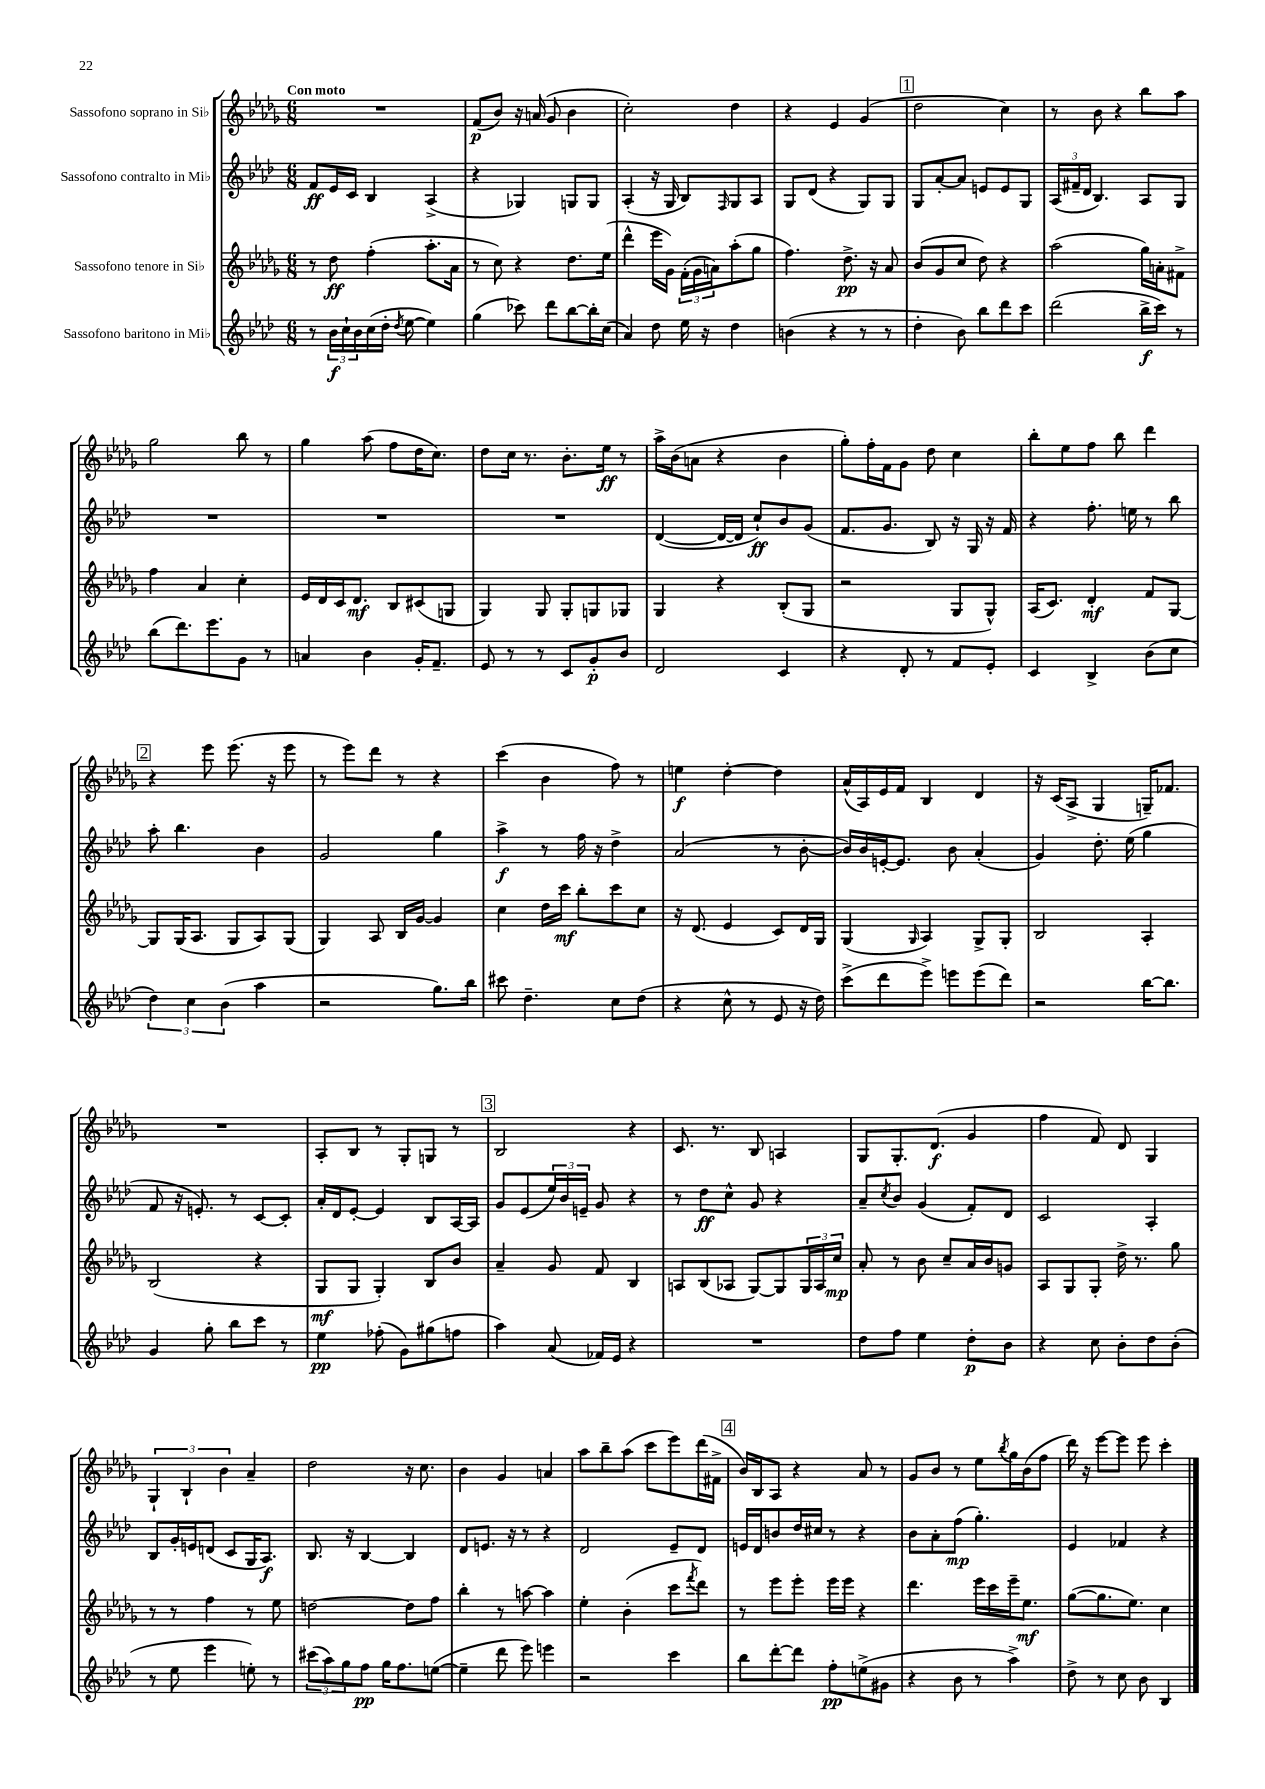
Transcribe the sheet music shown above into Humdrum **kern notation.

**kern	**dynam	**kern	**dynam	**kern	**dynam	**kern	**dynam
*part4	*part4	*part3	*part3	*part2	*part2	*part1	*part1
*staff4	*staff4	*staff3	*staff3	*staff2	*staff2	*staff1	*staff1
*I"Sassofono baritono in Mi♭	*	*I"Sassofono tenore in Si♭	*	*I"Sassofono contralto in Mi♭	*	*I"Sassofono soprano in Si♭	*
*clefG2	*	*clefG2	*	*clefG2	*	*clefG2	*
*k[b-e-a-d-]	*	*k[b-e-a-d-g-]	*	*k[b-e-a-d-]	*	*k[b-e-a-d-g-]	*
*M6/8	*	*M6/8	*	*M6/8	*	*M6/8	*
=1	=1	=1	=1	=1	=1	=1	=1
!	!	!	!	!	!	!LO:TX:a:B:t=Con moto	!
8r	.	8r	.	8f/L	ff	2.r	.
24b-\LL	f	8dd-\	ff	16e-/L	.	.	.
24cc`\	.	.	.	.	.	.	.
.	.	.	.	16c/JJ	.	.	.
24b-\	.	.	.	.	.	.	.
(16cc\	.	(4ff'\	.	4B-/	.	.	.
16dd-'\JJ	.	.	.	.	.	.	.
8qdd-/	.	.	.	.	.	.	.
[8ee-\	.	.	.	.	.	.	.
4ee-\])	.	8.aa-'\L	.	(4A-^/	.	.	.
.	.	16a-\Jk	.	.	.	.	.
=2	=2	=2	=2	=2	=2	=2	=2
(4gg\	.	8r	.	4r	.	(8f/L	p
.	.	8cc\)	.	.	.	8b-/J)	.
8ccc-X\)	.	4r	.	4G-X/)	.	16r	.
.	.	.	.	.	.	(16an/	.
8ddd-\L	.	.	.	.	.	8g-/	.
[8bb-\	.	8.dd-\L	.	8Gn/L	.	4b-\	.
16bb-'\L]	.	.	.	8G/J	.	.	.
(16cc\JJ	.	(16ee-\Jk	.	.	.	.	.
=3	=3	=3	=3	=3	=3	=3	=3
4a-/)	.	4ddd-^^\	.	(4A-'/	.	2cc'\)	.
8dd-\	.	16eee-\LL	.	16r	.	.	.
.	.	16g-\JJ)	.	16G/	.	.	.
16ee-\	.	(24f'\LL	.	8B-/L)	.	.	.
.	.	24g-\	.	.	.	.	.
16r	.	.	.	.	.	.	.
.	.	24an\J)	.	.	.	.	.
.	.	.	.	16qqF/	.	.	.
4dd-\	.	(8aa-'\	.	8G/	.	4dd-\	.
.	.	8gg-\J	.	8A-/J	.	.	.
=4	=4	=4	=4	=4	=4	=4	=4
(4bn\	.	4.ff\)	.	8G/L	.	4r	.
.	.	.	.	(8d-/J	.	.	.
4r	.	.	.	4r	.	4e-/	.
.	.	8.dd-^\	pp	.	.	.	.
8r	.	.	.	8G/L)	.	(4g-/	.
.	.	16r	.	.	.	.	.
8r	.	8a-/	.	8G/J	.	.	.
!!LO:REH:place=s1:t=1
=5	=5	=5	=5	=5	=5	=5	=5
4dd-'\	.	(8b-/L	.	8G/L	.	2dd-\	.
.	.	8g-/	.	[8a-'/	.	.	.
8b-\)	.	8cc/J	.	8a-/J]	.	.	.
8bb-\L	.	8dd-\)	.	8en/L	.	.	.
8ddd-\	.	4r	.	8e/	.	4cc\)	.
8ccc\J	.	.	.	8G/J	.	.	.
=6	=6	=6	=6	=6	=6	=6	=6
(2ddd-\	.	(2aa-\	.	(24A-/LL	.	8r	.
.	.	.	.	24f#X~/	.	.	.
.	.	.	.	24d-/JJ	.	.	.
.	.	.	.	4.B-/)	.	8b-\	.
.	.	.	.	.	.	4r	.
16bb-^\LL	f	16gg-\LL)	.	8A-/L	.	8bb-\L	.
16ccc\JJ)	.	16an'\J	.	.	.	.	.
8r	.	8f#X^\J	.	8G/J	.	8aa-\J	.
!!LO:LB:g=z
=7	=7	=7	=7	=7	=7	=7	=7
(8bb-\L	.	4ff\	.	2.r	.	2gg-\	.
8.ddd-\)	.	.	.	.	.	.	.
.	.	4a-/	.	.	.	.	.
8.eee-\	.	.	.	.	.	.	.
8g\J	.	4cc'\	.	.	.	8bb-\	.
8r	.	.	.	.	.	8r	.
=8	=8	=8	=8	=8	=8	=8	=8
4an/	.	16e-/LL	.	2.r	.	4gg-\	.
.	.	16d-/	.	.	.	.	.
.	.	16c/J	.	.	.	.	.
.	.	8.d-/J	mf	.	.	.	.
4b-\	.	.	.	.	.	(8aa-\	.
.	.	8B-/L	.	.	.	8ff\L	.
16g'/KL	.	(8c#X/	.	.	.	16dd-\K	.
8.f~/J	.	.	.	.	.	8.cc\J)	.
.	.	8Gn/J	.	.	.	.	.
=9	=9	=9	=9	=9	=9	=9	=9
8e-/	.	4G-/)	.	2.r	.	8dd-\L	.
8r	.	.	.	.	.	16cc\Jk	.
.	.	.	.	.	.	8.r	.
8r	.	8G-/	.	.	.	.	.
8c/L	.	8G-'/L	.	.	.	8.b-'\L	.
8g'/	p	8Gn/	.	.	.	.	.
.	.	.	.	.	.	16ee-\Jk	ff
8b-/J	.	8G-X/J	.	.	.	8r	.
=10	=10	=10	=10	=10	=10	=10	=10
2d-/	.	4G-/	.	([4d-/	.	16aa-^\LL	.
.	.	.	.	.	.	(16b-\J	.
.	.	.	.	.	.	8an\J	.
.	.	4r	.	16d-/LL_	.	4r	.
.	.	.	.	16d-/JJ]	.	.	.
.	.	.	.	8cc`/L)	ff	.	.
4c/	.	(8B-'/L	.	8b-/	.	4b-\	.
.	.	8G-/J	.	(8g/J	.	.	.
=11	=11	=11	=11	=11	=11	=11	=11
4r	.	2r	.	8.f/L	.	8gg-'\L)	.
.	.	.	.	.	.	16ff'\L	.
.	.	.	.	8.g/J	.	16f\J	.
8d-'/	.	.	.	.	.	8g-\J	.
8r	.	.	.	8B-/)	.	8dd-\	.
8f/L	.	8G-/L	.	16r	.	4cc\	.
.	.	.	.	16G/	.	.	.
8e-'/J	.	8G-^^/J)	.	16r	.	.	.
.	.	.	.	16f/	.	.	.
=12	=12	=12	=12	=12	=12	=12	=12
4c/	.	(16A-/KL	.	4r	.	8bb-'\L	.
.	.	8.c/J)	.	.	.	.	.
.	.	.	.	.	.	8ee-\	.
4B-^/	.	4d-'/	mf	8.ff'\	.	8ff\J	.
.	.	.	.	.	.	8bb-\	.
.	.	.	.	16een\	.	.	.
(8b-\L	.	8f/L	.	8r	.	4ddd-\	.
8cc\J	.	[8G-/J	.	8bb-\	.	.	.
!!LO:LB:g=z
!!LO:REH:place=s1:t=2
=13	=13	=13	=13	=13	=13	=13	=13
6dd-\)	.	8G-/L]	.	8aa-'\	.	4r	.
.	.	(16G-/K	.	4.bb-\	.	.	.
6cc\	.	.	.	.	.	.	.
.	.	8.A-/J	.	.	.	.	.
.	.	.	.	.	.	8eee-\	.
(6b-\	.	.	.	.	.	.	.
.	.	8G-/L	.	.	.	(8.eee-\	.
4aa-\	.	8A-/)	.	4b-\	.	.	.
.	.	.	.	.	.	16r	.
.	.	(8G-/J	.	.	.	8eee-\	.
=14	=14	=14	=14	=14	=14	=14	=14
2r	.	4G-/)	.	2g/	.	8r	.
.	.	.	.	.	.	8eee-\L)	.
.	.	8A-/	.	.	.	8ddd-\J	.
.	.	16B-/LL	.	.	.	8r	.
.	.	[16g-/JJ	.	.	.	.	.
8.gg\L)	.	4g-/]	.	4gg\	.	4r	.
16bb-\Jk	.	.	.	.	.	.	.
=15	=15	=15	=15	=15	=15	=15	=15
8ccc#X\	.	4cc\	.	4aa-^\	f	(4ccc\	.
4.dd-~\	.	.	.	.	.	.	.
.	.	16dd-\LL	.	8r	.	4b-\	.
.	.	16ccc\JJ	mf	.	.	.	.
.	.	8bb-'\L	.	16ff\	.	.	.
.	.	.	.	16r	.	.	.
8cc\L	.	8ccc\	.	4dd-^\	.	8ff\)	.
(8dd-\J	.	8cc\J	.	.	.	8r	.
=16	=16	=16	=16	=16	=16	=16	=16
4r	.	16r	.	(2a-/	.	4een\	f
.	.	(8.d-/	.	.	.	.	.
8cc^^\	.	4e-/	.	.	.	[4dd-'\	.
8r	.	.	.	.	.	.	.
8e-/	.	8c/L)	.	8r	.	4dd-\]	.
16r	.	16d-/L	.	[8b-'\	.	.	.
16dd-\)	.	16G-/JJ	.	.	.	.	.
=17	=17	=17	=17	=17	=17	=17	=17
(8ccc^\L	.	(4G-/	.	16b-/LL])	.	(16a-^^/LL	.
.	.	.	.	16b-/	.	16A-/)	.
8ddd-\	.	.	.	[16en'/J	.	16e-/	.
.	.	.	.	8.e/J]	.	16f/JJ	.
.	.	16qqG-/	.	.	.	.	.
8eee-^\J)	.	4A-/)	.	.	.	4B-/	.
8eeen\L	.	.	.	8b-\	.	.	.
(8eee\	.	8G-^/L	.	(4a-'/	.	4d-/	.
8ddd-\J)	.	8G-'/J	.	.	.	.	.
=18	=18	=18	=18	=18	=18	=18	=18
2r	.	2B-/	.	4g/)	.	16r	.
.	.	.	.	.	.	(16c/KL	.
.	.	.	.	.	.	8A-^/J	.
.	.	.	.	8.dd-'\	.	4G-/	.
.	.	.	.	(16ee-\	.	.	.
[16bb-\KL	.	4A-'/	.	4gg\	.	16Gn~/KL)	.
8.bb-\J]	.	.	.	.	.	8.f-X/J	.
!!LO:LB:g=z
=19	=19	=19	=19	=19	=19	=19	=19
4g/	.	(2B-/	.	8f/	.	2.r	.
.	.	.	.	16r	.	.	.
.	.	.	.	8.en'/)	.	.	.
8gg'\	.	.	.	.	.	.	.
8bb-\L	.	.	.	8r	.	.	.
8ccc\J	.	4r	.	[8c/L	.	.	.
8r	.	.	.	8c'/J]	.	.	.
=20	=20	=20	=20	=20	=20	=20	=20
4ee-\	pp	8G-/L	mf	16a-'/LL	.	8A-'/L	.
.	.	.	.	16d-/J	.	.	.
.	.	8G-/J	.	[8e-'/J	.	8B-/J	.
(8ff-X'\	.	4G-'/)	.	4e-/]	.	8r	.
8g\L)	.	.	.	.	.	8G-'/L	.
(8gg#X\	.	8B-/L	.	8B-/L	.	8Gn/J	.
8ffn\J	.	8b-/J	.	[16A-/L	.	8r	.
.	.	.	.	16A-/JJ]	.	.	.
!!LO:REH:place=s1:t=3
=21	=21	=21	=21	=21	=21	=21	=21
4aa-\)	.	4a-~/	.	8g/L	.	2B-/	.
.	.	.	.	(8e-/	.	.	.
(8a-/	.	8g-/	.	24ee-/L)	.	.	.
.	.	.	.	24b-/	.	.	.
.	.	.	.	24en~/JJ	.	.	.
16f-X/LL)	.	8f/	.	8g/	.	.	.
16e-/JJ	.	.	.	.	.	.	.
4r	.	4B-/	.	4r	.	4r	.
=22	=22	=22	=22	=22	=22	=22	=22
2.r	.	8An/L	.	8r	.	8.c/	.
.	.	(8B-/	.	8dd-\L	ff	.	.
.	.	.	.	.	.	8.r	.
.	.	8A-X/J	.	8cc^^\J	.	.	.
.	.	[8G-/L)	.	8g/	.	8B-/	.
.	.	8G-/]	.	4r	.	4An/	.
.	.	24G-/L	.	.	.	.	.
.	.	24A-/	.	.	.	.	.
.	.	24cc/JJ	mp	.	.	.	.
=23	=23	=23	=23	=23	=23	=23	=23
8dd-\L	.	8a-'/	.	8a-~/L	.	8G-/L	.
.	.	.	.	8qcc/	.	.	.
8ff\J	.	8r	.	8b-/J	.	8.G-'/	.
4ee-\	.	8b-\	.	(4g/	.	.	.
.	.	.	.	.	.	(8.d-/J	f
.	.	8cc~/L	.	.	.	.	.
8dd-'\L	p	16a-/L	.	8f'/L)	.	4g-/	.
.	.	16b-/J	.	.	.	.	.
8b-\J	.	8gn/J	.	8d-/J	.	.	.
=24	=24	=24	=24	=24	=24	=24	=24
4r	.	8A-/L	.	2c/	.	4ff\	.
.	.	8G-/	.	.	.	.	.
8cc\	.	8G-'/J	.	.	.	8f/)	.
8b-'\L	.	16dd-^\	.	.	.	8d-/	.
.	.	8.r	.	.	.	.	.
8dd-\	.	.	.	4A-'/	.	4G-/	.
(8b-'\J	.	8gg-\	.	.	.	.	.
!!LO:LB:g=z
=25	=25	=25	=25	=25	=25	=25	=25
8r	.	8r	.	8B-/L	.	6G-`/	.
8ee-\	.	8r	.	16g'/L	.	.	.
.	.	.	.	.	.	6B-`/	.
.	.	.	.	16en/J	.	.	.
4eee-\	.	4ff\	.	(8dn/J	.	.	.
.	.	.	.	.	.	6b-\	.
.	.	.	.	8c/L	.	.	.
8een'\)	.	8r	.	16G/K	.	4a-~/	.
.	.	.	.	8.A-/J)	f	.	.
8r	.	8ee-\	.	.	.	.	.
=26	=26	=26	=26	=26	=26	=26	=26
(12ccc#X\L	.	[2ddn\	.	8.B-/	.	2dd-\	.
12aa-\)	.	.	.	.	.	.	.
12gg\	.	.	.	.	.	.	.
.	.	.	.	16r	.	.	.
8ff\J	pp	.	.	[4B-/	.	.	.
16gg\KL	.	.	.	.	.	.	.
8.ff\	.	.	.	.	.	.	.
.	.	8dd\L]	.	4B-/]	.	16r	.
.	.	.	.	.	.	8.cc\	.
([8een\J	.	8ff\J	.	.	.	.	.
=27	=27	=27	=27	=27	=27	=27	=27
4ee~\]	.	4bb-'\	.	8d-/L	.	4b-\	.
.	.	.	.	8.en/J	.	.	.
8ddd-\	.	8r	.	.	.	4g-/	.
.	.	.	.	16r	.	.	.
8eee-\)	.	[8aan\	.	8r	.	.	.
4eeen\	.	4aa\]	.	4r	.	4an/	.
=28	=28	=28	=28	=28	=28	=28	=28
2r	.	4ee-'\	.	2d-/	.	8aa-\L	.
.	.	.	.	.	.	8bb-~\	.
.	.	(4b-'\	.	.	.	(8aa-\J	.
.	.	.	.	.	.	8ccc\L	.
4ccc\	.	8ccc\L	.	8e-~/L	.	8eee-\)	.
.	.	8qfff/	.	.	.	.	.
.	.	8ddd-\J)	.	8d-/J	.	(16ddd-\L	.
.	.	.	.	.	.	16f#X^\JJ	.
!!LO:REH:place=s1:t=4
=29	=29	=29	=29	=29	=29	=29	=29
8bb-\L	.	8r	.	16en/LL	.	16b-/LL)	.
.	.	.	.	16d-/J	.	16B-/J	.
[8ddd-'\	.	8eee-\L	.	8bn/	.	8A-/J	.
8ddd-\J]	.	8eee-'\J	.	16dd-/L	.	4r	.
.	.	.	.	16cc#X/JJ	.	.	.
8ff'\L	pp	16eee-\LL	.	8r	.	.	.
.	.	16eee-\JJ	.	.	.	.	.
(8een^\	.	4r	.	4r	.	8a-/	.
8g#X\J	.	.	.	.	.	8r	.
=30	=30	=30	=30	=30	=30	=30	=30
4r	.	4.ddd-\	.	8b-\L	.	8g-/L	.
.	.	.	.	8a-'\	.	8b-/J	.
8b-\	.	.	.	(8ff\J	mp	8r	.
8r	.	16eee-\LL	.	4.gg'\)	.	8ee-\L	.
.	.	16ccc\	.	.	.	.	.
.	.	.	.	.	.	8qbb-/	.
4aa-^\)	.	16eee-~\J	.	.	.	16gg-\L	.
.	.	8.ee-\J	mf	.	.	(16b-\J	.
.	.	.	.	.	.	8ff\J	.
=31	=31	=31	=31	=31	=31	=31	=31
8dd-^\	.	([8gg-\L	.	4e-/	.	16ddd-\)	.
.	.	.	.	.	.	16r	.
8r	.	8.gg-\]	.	.	.	[8eee-\L	.
8cc\	.	.	.	4f-X/	.	8eee-\J]	.
.	.	8.ee-\J)	.	.	.	.	.
8b-\	.	.	.	.	.	8eee-\	.
4B-/	.	4cc\	.	4r	.	4ccc'\	.
==	==	==	==	==	==	==	==
*-	*-	*-	*-	*-	*-	*-	*-
